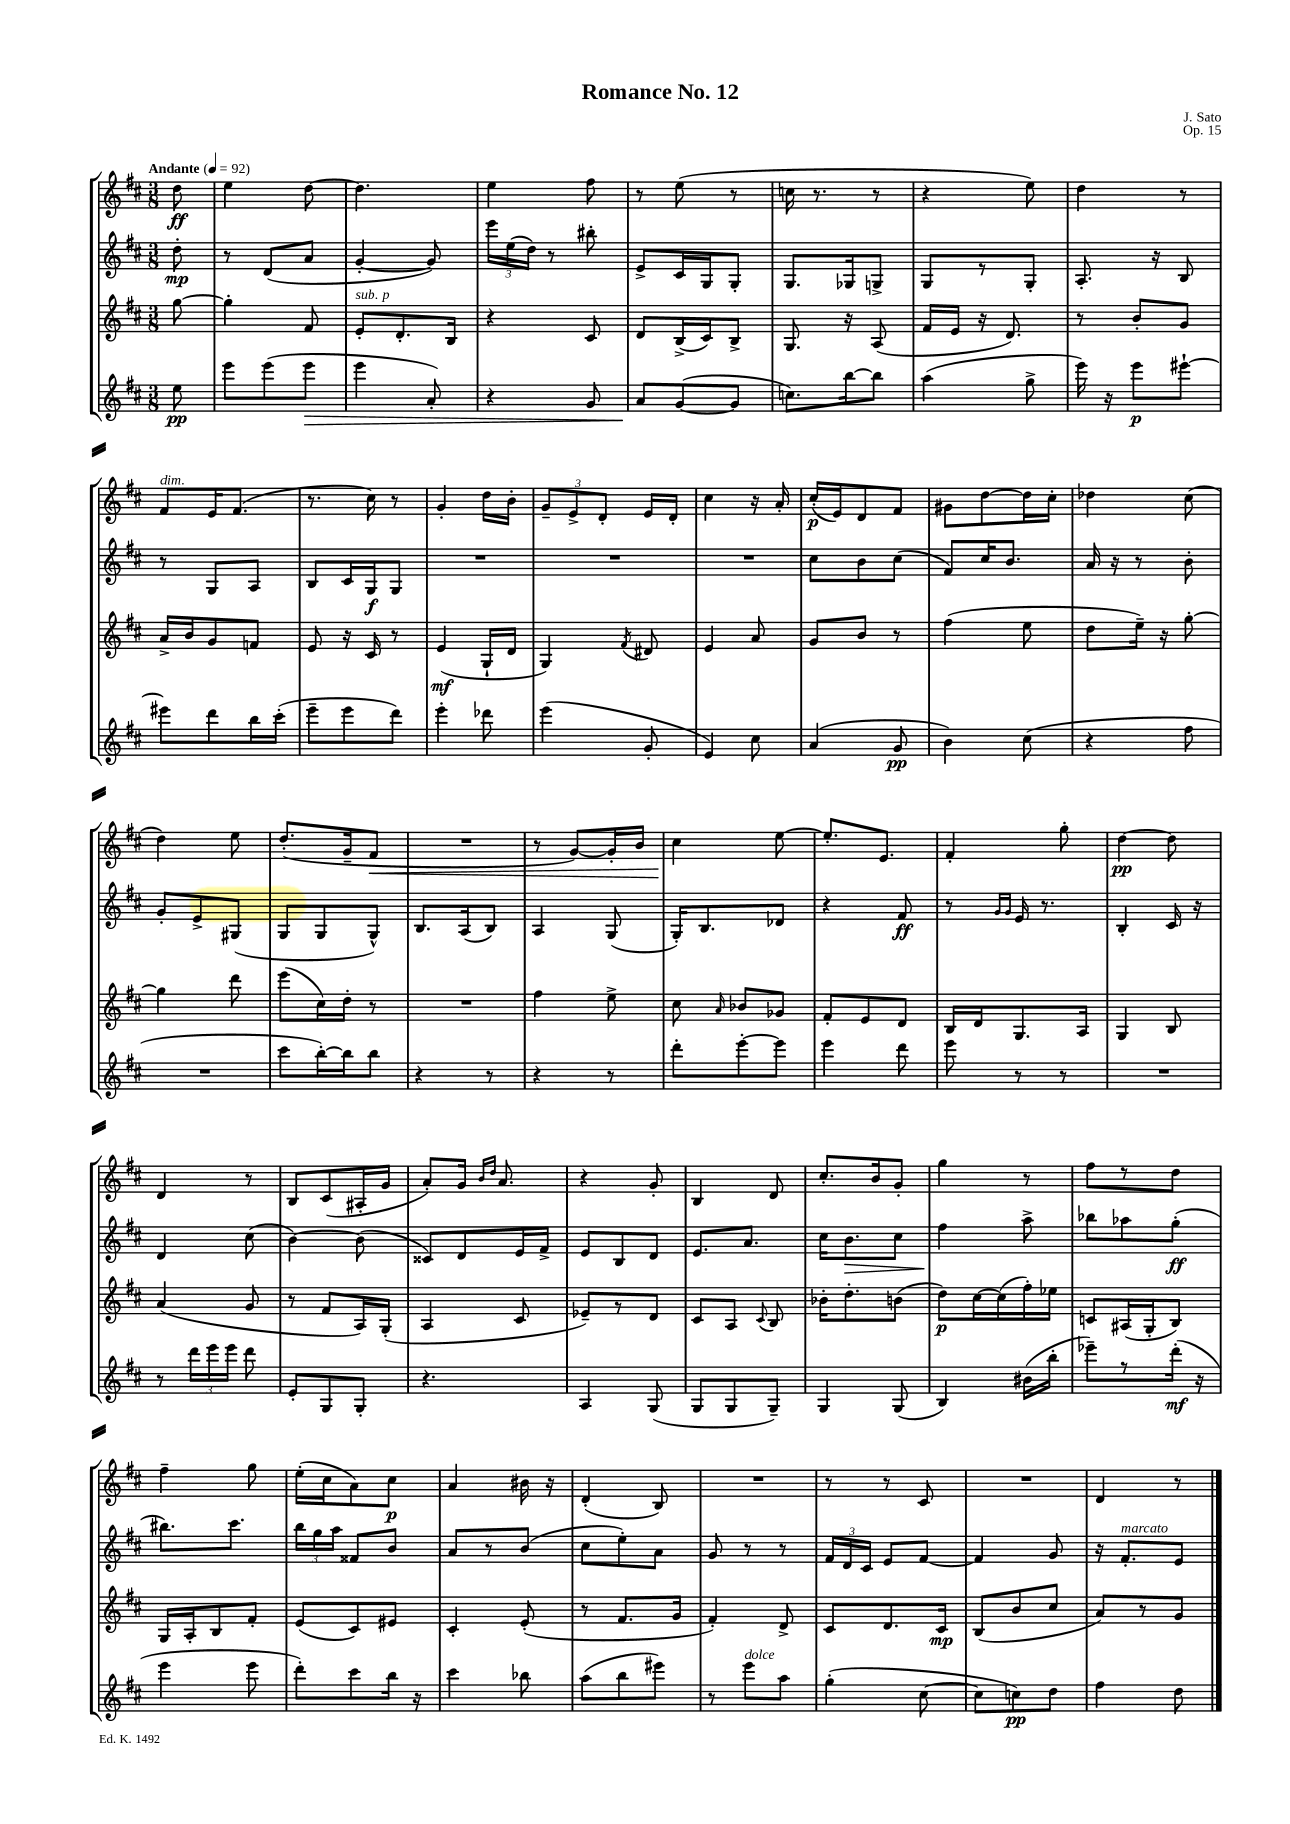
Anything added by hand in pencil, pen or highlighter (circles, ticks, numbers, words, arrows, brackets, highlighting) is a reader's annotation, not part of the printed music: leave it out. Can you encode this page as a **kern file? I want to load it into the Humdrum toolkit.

**kern	**dynam	**kern	**dynam	**kern	**dynam	**kern	**dynam
*part4	*part4	*part3	*part3	*part2	*part2	*part1	*part1
*staff4	*staff4	*staff3	*staff3	*staff2	*staff2	*staff1	*staff1
*clefG2	*	*clefG2	*	*clefG2	*	*clefG2	*
*k[f#c#]	*	*k[f#c#]	*	*k[f#c#]	*	*k[f#c#]	*
*M3/8	*	*M3/8	*	*M3/8	*	*M3/8	*
*MM92	*	*MM92	*	*MM92	*	*MM92	*
=	=	=	=	=	=	=	=
!	!	!	!	!	!	!LO:TX:a:B:t=Andante	!
8ee\	pp	[8gg\	.	8dd'\	mp	8dd\	ff
=1	=1	=1	=1	=1	=1	=1	=1
8eee\L	.	4gg'\]	.	8r	.	4ee\	.
(8eee\	.	.	.	(8d/L	.	.	.
!	!LO:HP:b	!	!	!	!	!	!
8eee\J	>	8f#/	.	8a/J	.	[8dd\	.
=2	=2	=2	=2	=2	=2	=2	=2
!	!	!LO:TX:a:i:t=sub. p	!	!	!	!	!
4eee\	.	8e'/L	.	[4g'/	.	4.dd\]	.
.	.	8.d'/	.	.	.	.	.
8a'/)	.	.	.	8g/])	.	.	.
.	.	16B/Jk	.	.	.	.	.
=3	=3	=3	=3	=3	=3	=3	=3
4r	.	4r	.	24eee\LL	.	4ee\	.
.	.	.	.	(24ee\	.	.	.
.	.	.	.	24dd\JJ)	.	.	.
.	.	.	.	8r	.	.	.
8g/	.	8c#/	.	8bb#X'\	.	8ff#\	.
=4	=4	=4	=4	=4	=4	=4	=4
8a/L	.	8d/L	.	8e^/L	.	8r	.
([8g/	]	(16B^/L	.	16c#/L	.	(8ee\	.
.	.	16c#/J)	.	16G/J	.	.	.
8g/J]	.	8B^/J	.	8G'/J	.	8r	.
=5	=5	=5	=5	=5	=5	=5	=5
8.ccn\L)	.	8.G/	.	8.G/L	.	16ccn\	.
.	.	.	.	.	.	8.r	.
[16bb\k	.	16r	.	16G-X/k	.	.	.
8bb\J]	.	(8A/	.	8Gn^/J	.	8r	.
=6	=6	=6	=6	=6	=6	=6	=6
(4aa\	.	16f#/LL	.	8G/L	.	4r	.
.	.	16e/JJ	.	.	.	.	.
.	.	16r	.	8r	.	.	.
.	.	8.d/)	.	.	.	.	.
8gg^\	.	.	.	8G'/J	.	8ee\)	.
=7	=7	=7	=7	=7	=7	=7	=7
16eee\)	.	8r	.	8.A'/	.	4dd\	.
16r	.	.	.	.	.	.	.
8eee\L	p	8b'/L	.	.	.	.	.
.	.	.	.	16r	.	.	.
[8eee#X`\J	.	8g/J	.	8B/	.	8r	.
!!LO:LB:g=z
=8	=8	=8	=8	=8	=8	=8	=8
!	!	!	!	!	!	!LO:TX:a:i:t=dim.	!
8eee#X\L]	.	16a^/LL	.	8r	.	8f#/L	.
.	.	16b/J	.	.	.	.	.
8ddd\	.	8g/	.	8G/L	.	16e/K	.
.	.	.	.	.	.	(8.f#/J	.
16bb\L	.	8fn/J	.	8A/J	.	.	.
(16ccc#'\JJ	.	.	.	.	.	.	.
=9	=9	=9	=9	=9	=9	=9	=9
8eee~\L	.	8e/	.	8B/L	.	8.r	.
8eee\	.	16r	.	16c#/L	.	.	.
.	.	16c#/	.	16G/J	f	16cc#\)	.
8ddd\J)	.	8r	.	8G/J	.	8r	.
=10	=10	=10	=10	=10	=10	=10	=10
4eee'\	.	(4e/	mf	4.r	.	4g'/	.
8ddd-X\	.	16G`/LL	.	.	.	16dd\LL	.
.	.	16d/JJ	.	.	.	16b'\JJ	.
=11	=11	=11	=11	=11	=11	=11	=11
(4eee\	.	4G/)	.	4.r	.	12g~/L	.
.	.	.	.	.	.	12e^/	.
.	.	.	.	.	.	12d'/J	.
.	.	8qf#/	.	.	.	.	.
8g'/	.	8d#X/	.	.	.	16e/LL	.
.	.	.	.	.	.	16d'/JJ	.
=12	=12	=12	=12	=12	=12	=12	=12
4e/)	.	4e/	.	4.r	.	4cc#\	.
8cc#\	.	8a/	.	.	.	16r	.
.	.	.	.	.	.	16a'/	.
=13	=13	=13	=13	=13	=13	=13	=13
(4a/	.	8g/L	.	8cc#\L	.	(16cc#'/LL	p
.	.	.	.	.	.	16e/J)	.
.	.	8b/J	.	8b\	.	8d/	.
8g/	pp	8r	.	(8cc#\J	.	8f#/J	.
=14	=14	=14	=14	=14	=14	=14	=14
4b\)	.	(4ff#\	.	8f#/L)	.	8g#X\L	.
.	.	.	.	16cc#/K	.	[8dd\	.
.	.	.	.	8.b/J	.	.	.
(8cc#\	.	8ee\	.	.	.	16dd\L]	.
.	.	.	.	.	.	16cc#'\JJ	.
=15	=15	=15	=15	=15	=15	=15	=15
4r	.	8dd\L	.	16a/	.	4dd-X\	.
.	.	.	.	16r	.	.	.
.	.	16ee~\Jk)	.	8r	.	.	.
.	.	16r	.	.	.	.	.
8ff#\	.	[8gg'\	.	8b'\	.	(8cc#\	.
!!LO:LB:g=z
=16	=16	=16	=16	=16	=16	=16	=16
4.r	.	4gg\]	.	8g'/L	.	4dd\)	.
.	.	.	.	8e^/	.	.	.
.	.	8ddd\	.	(8G#X/J	.	8ee\	.
=17	=17	=17	=17	=17	=17	=17	=17
8ccc#\L	.	(8eee\L	.	8G/L	.	(8.dd'/L	.
[16bb'\L)	.	16cc#\L)	.	8G/	.	.	.
16bb\J]	.	16dd'\JJ	.	.	.	16g~/k	.
!	!	!	!	!	!	!	!LO:HP:b
8bb\J	.	8r	.	8G^^/J)	.	8f#/J	<
=18	=18	=18	=18	=18	=18	=18	=18
4r	.	4.r	.	8.B/L	.	4.r	.
.	.	.	.	(16A/k	.	.	.
8r	.	.	.	8B/J)	.	.	.
=19	=19	=19	=19	=19	=19	=19	=19
4r	.	4ff#\	.	4A/	.	8r	.
.	.	.	.	.	.	[8g/L)	.
8r	.	8ee^\	.	(8G/	.	16g'/L]	.
.	.	.	.	.	.	16b/JJ	.
=20	=20	=20	=20	=20	=20	=20	=20
8ddd'\L	.	8cc#\	.	16G'/KL)	.	4cc#\	.
.	.	.	.	8.B/	.	.	.
.	.	16qqa/	.	.	.	.	.
[8eee'\	.	8b-X/L	.	.	.	.	.
8eee\J]	.	8g-X/J	.	8d-X/J	.	[8ee\	[
=21	=21	=21	=21	=21	=21	=21	=21
4eee\	.	8f#'/L	.	4r	.	8.ee'/L]	.
.	.	8e/	.	.	.	.	.
.	.	.	.	.	.	8.e/J	.
8ddd\	.	8d/J	.	8f#/	ff	.	.
=22	=22	=22	=22	=22	=22	=22	=22
8eee\	.	16B/LL	.	8r	.	4f#'/	.
.	.	16d/J	.	.	.	.	.
.	.	.	.	16qqg/LL	.	.	.
.	.	.	.	16qqg/JJ	.	.	.
8r	.	8.G/	.	16e/	.	.	.
.	.	.	.	8.r	.	.	.
8r	.	.	.	.	.	8gg'\	.
.	.	16A/Jk	.	.	.	.	.
=23	=23	=23	=23	=23	=23	=23	=23
4.r	.	4G/	.	4B'/	.	[4dd\	pp
.	.	8B/	.	16c#/	.	8dd\]	.
.	.	.	.	16r	.	.	.
!!LO:LB:g=z
=24	=24	=24	=24	=24	=24	=24	=24
8r	.	(4a/	.	4d/	.	4d/	.
24ddd\LL	.	.	.	.	.	.	.
24eee\	.	.	.	.	.	.	.
24eee\JJ	.	.	.	.	.	.	.
8ddd\	.	8g/	.	(8cc#\	.	8r	.
=25	=25	=25	=25	=25	=25	=25	=25
8e'/L	.	8r	.	[4b\)	.	8B/L	.
8G/	.	8f#/L	.	.	.	(8c#/	.
8G'/J	.	16A/L)	.	(8b\]	.	16A#X'/L	.
.	.	(16G'/JJ	.	.	.	16g/JJ	.
=26	=26	=26	=26	=26	=26	=26	=26
4.r	.	4A/	.	8c##X/L)	.	8a'/L)	.
.	.	.	.	8d/	.	16g/Jk	.
.	.	.	.	.	.	16qqb/LL	.
.	.	.	.	.	.	16qqdd/JJ	.
.	.	.	.	.	.	8.a/	.
.	.	8c#/	.	16e/L	.	.	.
.	.	.	.	16f#^/JJ	.	.	.
=27	=27	=27	=27	=27	=27	=27	=27
4A/	.	8e-X~/L)	.	8e/L	.	4r	.
.	.	8r	.	8B/	.	.	.
(8G/	.	8d/J	.	8d/J	.	8g'/	.
=28	=28	=28	=28	=28	=28	=28	=28
8G/L	.	8c#/L	.	8.e/L	.	4B/	.
8G/	.	8A/J	.	.	.	.	.
.	.	.	.	8.a/J	.	.	.
.	.	8qqc#/	.	.	.	.	.
8G~/J)	.	8B/	.	.	.	8d/	.
=29	=29	=29	=29	=29	=29	=29	=29
4G/	.	16b-X'\KL	.	16cc#\KL	.	8.cc#'/L	.
!	!	!	!	!	!LO:HP:b	!	!
.	.	8.dd'\	.	8.b\	>	.	.
.	.	.	.	.	.	16b/k	.
(8G/	.	(8bn\J	.	8cc#\J	.	8g'/J	.
=30	=30	=30	=30	=30	=30	=30	=30
4B/)	.	8dd\L)	p	4ff#\	.	4gg\	.
.	.	[16cc#\L	.	.	.	.	.
.	.	(16cc#\]	.	.	.	.	.
(16b#X\LL	.	16ff#'\)	.	8aa^\	]	8r	.
16bb'\JJ	.	16ee-X\JJ	.	.	.	.	.
=31	=31	=31	=31	=31	=31	=31	=31
8eee-X~\L)	.	8cn/L	.	8bb-X\L	.	8ff#\L	.
8r	.	(16A#X/L	.	8aa-X\	.	8r	.
.	.	16G'/J	.	.	.	.	.
(16ddd'\Jk	mf	8B/J)	.	(8gg'\J	ff	8dd\J	.
16r	.	.	.	.	.	.	.
!!LO:LB:g=z
=32	=32	=32	=32	=32	=32	=32	=32
4eee\	.	16G/LL	.	8.bb#X\L)	.	4ff#~\	.
.	.	16A'/J	.	.	.	.	.
.	.	8B/	.	.	.	.	.
.	.	.	.	8.ccc#\J	.	.	.
8eee\	.	8f#'/J	.	.	.	8gg\	.
=33	=33	=33	=33	=33	=33	=33	=33
8ddd'\L)	.	(8e/L	.	24bb\LL	.	(16ee'\LL	.
.	.	.	.	24gg\	.	.	.
.	.	.	.	.	.	16cc#\J	.
.	.	.	.	24aa\JJ	.	.	.
8ccc#\	.	8c#/)	.	8f##X/L	.	8a\)	.
16bb\Jk	.	8e#X/J	.	8b/J	.	8cc#\J	p
16r	.	.	.	.	.	.	.
=34	=34	=34	=34	=34	=34	=34	=34
4ccc#\	.	4c#'/	.	8a/L	.	4a/	.
.	.	.	.	8r	.	.	.
8bb-X\	.	(8e'/	.	(8b/J	.	16b#X\	.
.	.	.	.	.	.	16r	.
=35	=35	=35	=35	=35	=35	=35	=35
(8aa\L	.	8r	.	8cc#\L	.	(4d'/	.
8bb\	.	8.f#/L	.	8ee'\)	.	.	.
8eee#X\J)	.	.	.	8a\J	.	8B/)	.
.	.	16g/Jk	.	.	.	.	.
=36	=36	=36	=36	=36	=36	=36	=36
8r	.	4f#'/)	.	8g/	.	4.r	.
!LO:TX:a:i:t=dolce	!	!	!	!	!	!	!
8eee\L	.	.	.	8r	.	.	.
8aa\J	.	8d^/	.	8r	.	.	.
=37	=37	=37	=37	=37	=37	=37	=37
(4gg'\	.	8c#/L	.	24f#/LL	.	8r	.
.	.	.	.	24d/	.	.	.
.	.	.	.	24c#/JJ	.	.	.
.	.	8.d/	.	8e/L	.	8r	.
[8cc#\	.	.	.	[8f#/J	.	8c#/	.
.	.	16c#/Jk	mp	.	.	.	.
=38	=38	=38	=38	=38	=38	=38	=38
8cc#\L]	.	(8B/L	.	4f#/]	.	4.r	.
8ccn\)	pp	8b/	.	.	.	.	.
8dd\J	.	8cc#/J	.	8g/	.	.	.
=39	=39	=39	=39	=39	=39	=39	=39
4ff#\	.	8a/L)	.	16r	.	4d/	.
!	!	!	!	!LO:TX:a:i:t=marcato	!	!	!
.	.	.	.	8.f#'/L	.	.	.
.	.	8r	.	.	.	.	.
8dd\	.	8g/J	.	8e/J	.	8r	.
==	==	==	==	==	==	==	==
*-	*-	*-	*-	*-	*-	*-	*-
